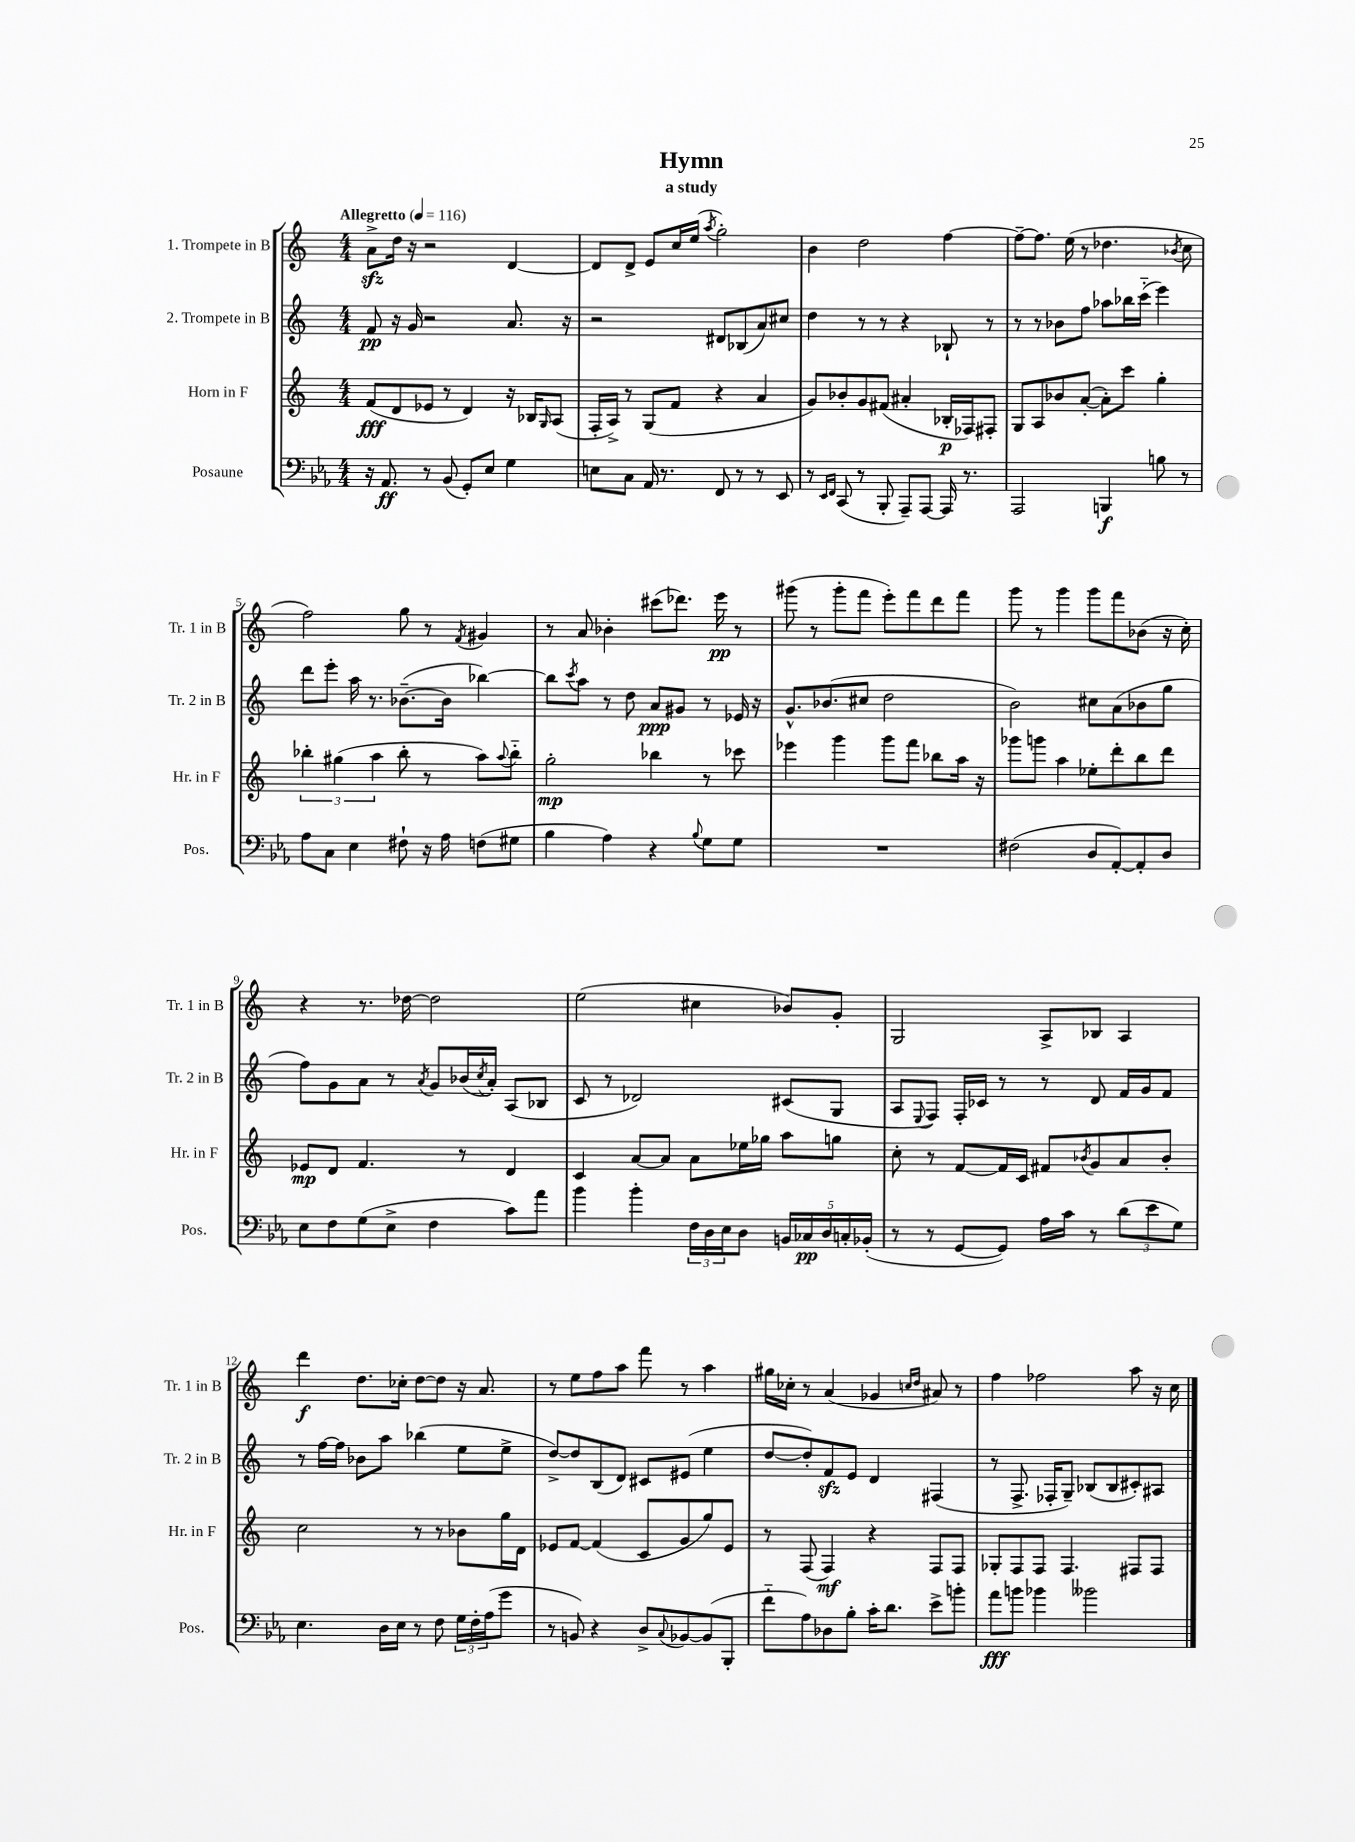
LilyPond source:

\header { title = "Hymn" subtitle = "a study" }
<<
\new StaffGroup <<
\new Staff = "s0" \with { instrumentName = "1. Trompete in B" shortInstrumentName = "Tr. 1 in B" } {
    \clef treble \key c \major \numericTimeSignature \time 4/4 \tempo "Allegretto" 4 = 116
    a'8->\sfz d''16 r16 r2 d'4~ |
    d'8 d'8-> e'8 c''16 e''16( \acciaccatura { a''8 } g''2-.) |
    b'4 d''2 f''4~ |
    f''8~-- f''8. e''16( r8 des''4. \acciaccatura { bes'8 } c''8 |
    f''2) g''8 r8 \acciaccatura { f'8 } gis'4 |
    r8 a'8 bes'4-. cis'''8( des'''8.) e'''16\pp r8 |
    gis'''8( r8 gis'''8-. f'''8 e'''8-.) f'''8 d'''8 f'''8 |
    g'''8 r8 g'''4 g'''8 f'''8 bes'8( r16 c''16-.) |
    r4 r8. des''16~ des''2 |
    e''2( cis''4 bes'8) g'8-. |
    g2 a8-> bes8 a4 |
    d'''4\f d''8. ces''16-. d''8~ d''8 r16 a'8. |
    r8 e''8 f''8 a''8 f'''8 r8 a''4 |
    gis''16 ces''16-. r8 a'4( ges'4 \grace { c''16 d''16 } ais'8) r8 |
    f''4 fes''2 a''8 r16 c''16 \bar "|." |
}
\new Staff = "s1" \with { instrumentName = "2. Trompete in B" shortInstrumentName = "Tr. 2 in B" } {
    \clef treble \key c \major \numericTimeSignature \time 4/4
    f'8\pp r16 g'16 r2 a'8. r16 |
    r2 dis'8 bes8( a'8) cis''8 |
    d''4 r8 r8 r4 bes8-! r8 |
    r8 r8 bes'8 f''8 aes''8 bes''16 c'''16-_( e'''4) |
    d'''8 e'''8-. a''16 r8. bes'8.~--( bes'16 bes''4~) |
    bes''8 \acciaccatura { c'''8 } a''8 r8 d''8 a'8\ppp gis'8 r8 ees'16 r16 |
    g'8.-^ bes'8.( cis''8 d''2 |
    b'2) cis''8 a'8( bes'8 g''8 |
    f''8) g'8 a'8 r8 \acciaccatura { a'8 } g'8 bes'16( \acciaccatura { c''8 } a'16-.) a8( bes8 |
    c'8 r8 des'2) cis'8( g8 |
    a8 \appoggiatura { e8 } f8) f16-. ces'16 r8 r8 d'8 f'16 g'16 f'8 |
    r8 f''16~ f''16 bes'8 a''8 bes''4( e''8 e''8-> |
    d''8~->) d''8 b8( d'8) cis'8 eis'8( e''4 |
    d''8~ d''8-.) f'8\sfz e'8 d'4 fis4( |
    r8 f8.-> fes16-. g8--) bes8( bes8 cis'8-.) ais8 \bar "|." |
}
\new Staff = "s2" \with { instrumentName = "Horn in F" shortInstrumentName = "Hr. in F" } {
    \clef treble \key c \major \numericTimeSignature \time 4/4
    f'8\fff( d'8 ees'8 r8 d'4) r16 bes16 \grace { g16 } a8( |
    f16-. a16->) r8 g8( f'8 r4 a'4 |
    g'8) bes'8-. g'8 fis'8( ais'4-. bes16-.\p fes16) fis8-. |
    g8 a8 bes'8 a'8~-.( a'8-.) c'''8 g''4-. |
    \tuplet 3/2 { bes''4-. gis''4( a''4 } bes''8-. r8 a''8) \appoggiatura { a''8 } bes''8-_ |
    g''2-.\mp bes''4 r8 ces'''8 |
    ees'''4 g'''4 g'''8 f'''8 bes''8 a''16 r16 |
    ges'''8 g'''8 a''4 ees''8-. d'''8-. b''8 d'''8 |
    ees'8\mp d'8 f'4. r8 d'4 |
    c'4 a'8~ a'8 a'8 ees''16 ges''16 a''8 g''8 |
    c''8-. r8 f'8~ f'16 c'16 fis'8 \acciaccatura { bes'8 } g'8 a'8 bes'8-. |
    c''2 r8 r8 bes'8 g''16 d'16 |
    ees'8 f'8~ f'4( c'8 g'8 g''8) ees'8 |
    r8 f8( f4\mf) r4 f8 f8 |
    ges8-. f8 f8 f4. fis8 fis8 \bar "|." |
}
\new Staff = "s3" \with { instrumentName = "Posaune" shortInstrumentName = "Pos." } {
    \clef bass \key ees \major \numericTimeSignature \time 4/4
    r16 aes,8.\ff r8 bes,8( g,8-.) ees8 g4 |
    e8 c8 aes,16 r8. f,8 r8 r8 ees,8 |
    r8 \grace { ees,16 f,16 } c,8( r8 bes,,8-. aes,,8--) aes,,8~ aes,,16 r8. |
    aes,,2 b,,4\f b8 r8 |
    aes8 c8 ees4 fis8-! r16 aes16 f8( gis8 |
    bes4 aes4) r4 \appoggiatura { bes8 } g8 g8 |
    R1 |
    fis2( d8 aes,8~-.) aes,8-. d8 |
    ees8 f8 g8( ees8-> f4 c'8) aes'8 |
    bes'4 bes'4-. \tuplet 3/2 { f16 d16 ees16 } d8 \tuplet 5/4 { b,16 ces16\pp d16 c16-. bes,16-.( } |
    r8 r8 g,8~ g,8) aes16 c'16 r8 \tuplet 3/2 { d'8( ees'8 g8) } |
    ees4. d16 ees16 r8 f8 \tuplet 3/2 { g16 f16-. aes16( } g'8 |
    r8 b,8) r4 d8-> \appoggiatura { c8 } bes,8~ bes,8( bes,,8-. |
    f'8-_ aes8) des8 bes8-. c'16-. d'8. ees'8-> b'8-. |
    aes'8\fff b'8 bes'4 beses'2 \bar "|." |
}
>>
>>
